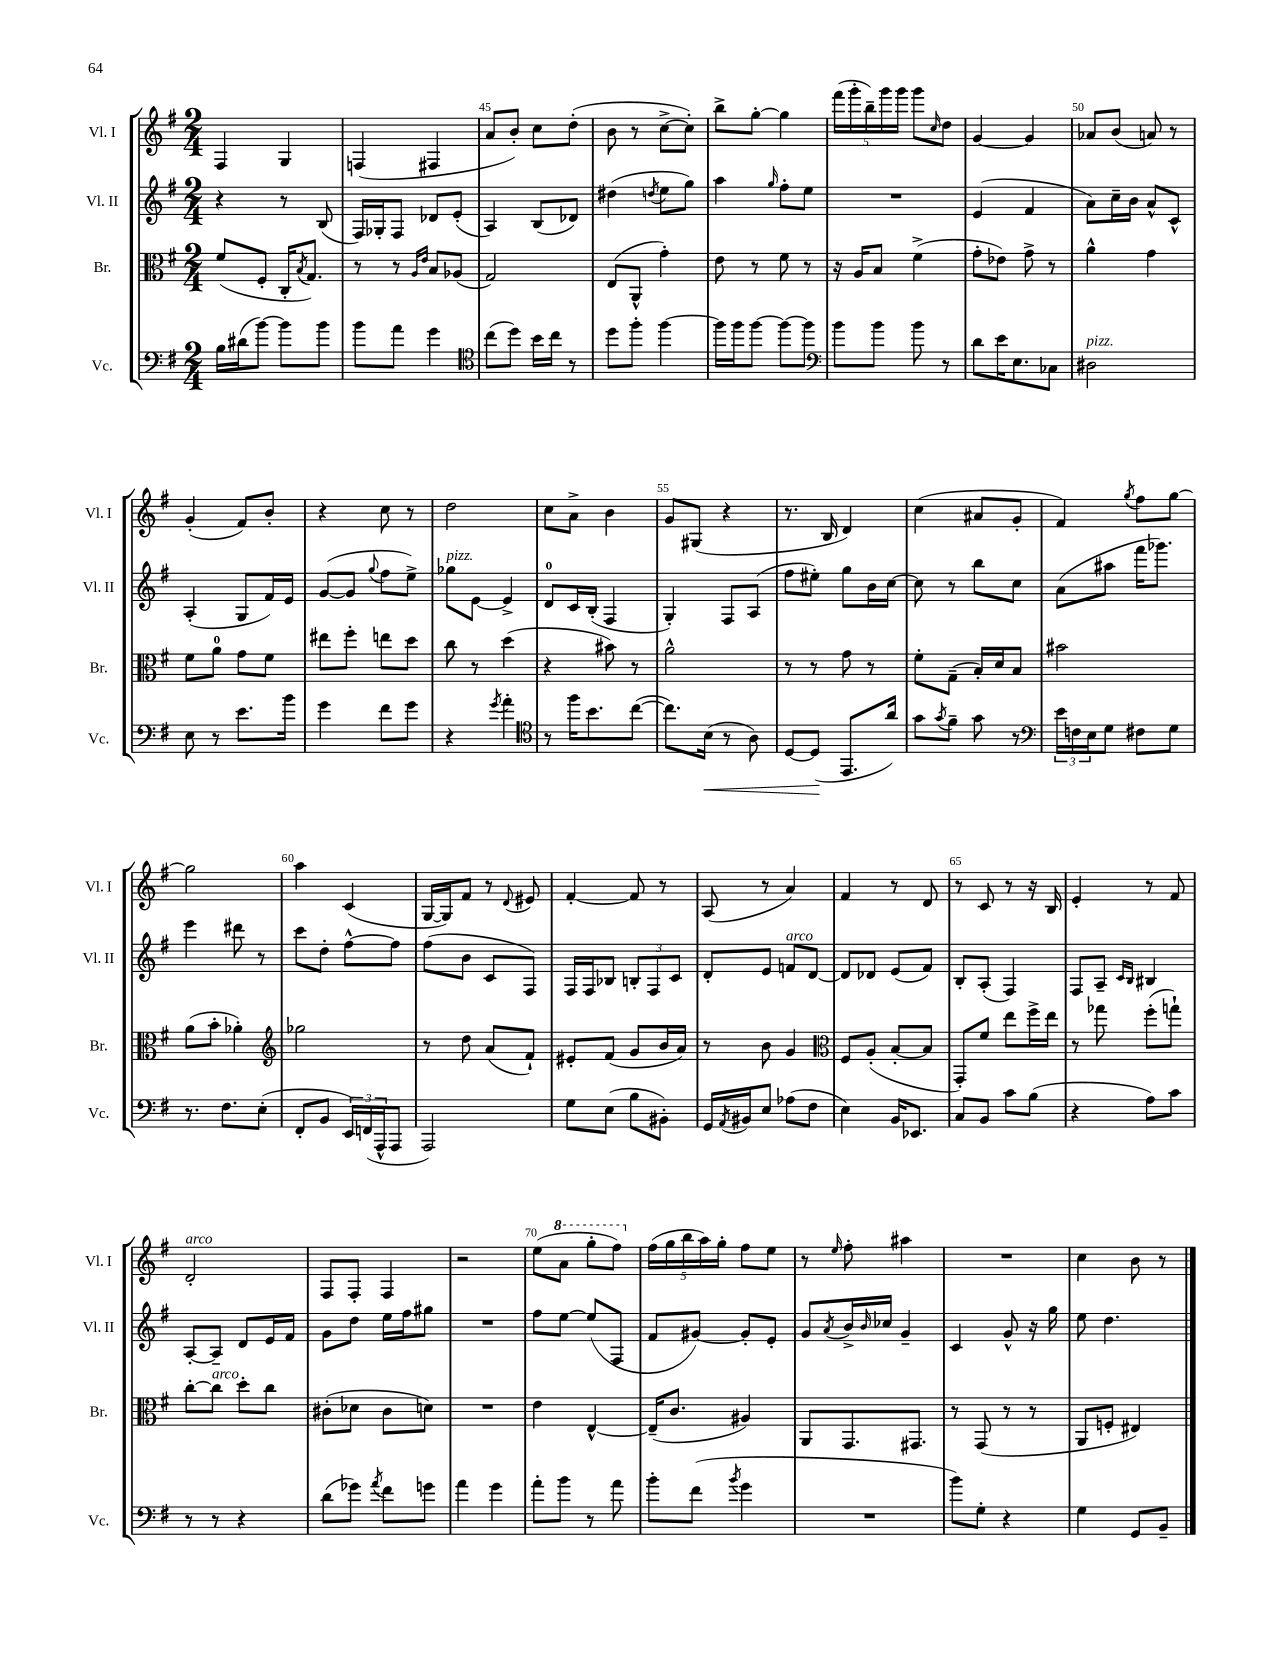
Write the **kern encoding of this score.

**kern	**kern	**kern	**kern
*staff4	*staff3	*staff2	*staff1
*clefF4	*clefC3	*clefG2	*clefG2
*k[f#]	*k[f#]	*k[f#]	*k[f#]
*M2/4	*M2/4	*M2/4	*M2/4
16B\LL	(8f#/L	4r	4F#/
(16d#\J	.	.	.
[8b\J)	8F#'/J	.	.
8b\]L	16C'/LK	8r	4G/
.	8qB/	.	.
.	8.G/J)	.	.
8b\J	.	(8B/	.
=	=	=	=
8b\L	8r	16F#/LL)	(4F/
.	.	16G-'/J	.
8a\J	8r	8F#/J	.
.	16qqA/LL	.	.
.	16qqe/JJ	.	.
4g\	8B/L	8d-/L	4F#/
.	(8A-/J	(8e'/J	.
=	=	=	=
*clefC4	*	*	*
(8cc\L	2G/)	4A/)	8a/L
8dd\J)	.	.	8b'/J)
16b\LL	.	(8B/L	8cc\L
16cc\JJ	.	.	.
8r	.	8d-/J)	(8dd'\J
=	=	=	=
8dd\L	(8E/L	(4dd#\	8b\
8ff#'\J	8AA^^/J	.	8r
.	.	8qdd/	.
[4ff#\	4g'\)	8ee\L	[8cc^\L
.	.	8gg\J)	8cc'\]J)
=	=	=	=
16ff#\]LL	8e\	4aa\	8bb^\L
16ff#\J	.	.	.
[8ff#\J	8r	.	[8gg'\J
.	.	16qqgg/	.
8ff#\_L	8f#\	8ff#'\L	4gg\]
8ff#\]J	8r	8ee\J	.
=	=	=	=
*clefF4	*	*	*
8b\L	16r	2r	(20fff#\LL
.	.	.	20ggg'\
.	16A/LK	.	.
.	.	.	20bb~\)
8b\J	8B/J	.	.
.	.	.	20ggg\
.	.	.	20ggg\JJ
8b\	(4f#^\	.	8ggg\L
.	.	.	16qqcc/
8r	.	.	8dd\J
=	=	=	=
8d\L	8g'\L	(4e/	[4g/
16e\K	8e-\J)	.	.
8.E\	.	.	.
.	8g^\	4f#/	4g/]
8C-\J	8r	.	.
=	=	=	=
2D#\	4a^^\	8a\L)	8a-/L
.	.	16cc~\L	(8b/J
.	.	16b\JJ	.
.	4g\	8a^^/L	8a/)
.	.	8c^^/J	8r
=	=	=	=
8E\	8f#\L	(4A'/	(4g'/
8r	8a\J	.	.
8.e\L	8g\L	8G/L	8f#/L)
.	8f#\J	16f#/L)	8b'/J
16b\Jk	.	16e/JJ	.
=	=	=	=
4g\	8ee#\L	([8g/L	4r
.	8ff#'\J	8g/]J	.
.	.	8qqgg/	.
8f#\L	8ee\L	8ff#\L	8cc\
8g\J	8dd\J	8ee^\J)	8r
=	=	=	=
4r	8cc\	8gg-\L	2dd\
.	8r	[8e\J	.
8qg/	.	.	.
4a'\	(4dd\	4e^/]	.
=	=	=	=
*clefC4	*	*	*
8r	4r	8d/L	8cc\L
16ff#\LK	.	16c/L	8a^\J
8.b\	.	(16B'/JJ	.
.	8b#\)	4F#/	4b\
([8cc\J	8r	.	.
=	=	=	=
8.cc\]L)	2a^^\	4G'/)	8g/L
.	.	.	(8G#/J
(16B\Jk	.	.	.
8r	.	8F#/L	4r
8A\)	.	(8A/J	.
=	=	=	=
[8D/L	8r	8ff#\L	8.r
(8D/]J	8r	8ee#'\J)	.
.	.	.	16B/
8.EE/L	8g\	8gg\L	4d/)
.	8r	16b\L	.
16a/Jk)	.	[16cc\JJ	.
=	=	=	=
8g\L	8f#'\L	8cc\]	(4cc\
8qg/	.	.	.
8f#~\J	(8G~\J	8r	.
8g\	16B'/LL)	8bb\L	8a#/L
.	16d/J	.	.
8r	8B/J	8cc\J	8g'/J
=	=	=	=
*clefF4	*	*	*
24e\LL	2b#\	(8a\L	4f#/)
24F\	.	.	.
24E\J	.	.	.
8G\J	.	8aa#\J	.
.	.	.	8qgg/
8F#\L	.	16fff#\LK	8ff#\L
.	.	8.ggg-\J)	.
8G\J	.	.	[8gg\J
=	=	=	=
8.r	(8a\L	4eee\	2gg\]
.	8b'\J	.	.
8.F#\L	.	.	.
.	4a-'\)	8ddd#\	.
(8E'\J	.	8r	.
=	=	=	=
*	*clefG2	*	*
8FF#'/L	2gg-\	8ccc\L	4aa\
8BB/J	.	8dd'\J	.
24EE/LL)	.	[8ff#^^\L	(4c/
(24FF/	.	.	.
24AAA^^/J	.	.	.
8AAA/J	.	8ff#\]J	.
=	=	=	=
2AAA/)	8r	(8ff#\L	[16G/LL
.	.	.	16G/]J)
.	8dd\	8b\J	8f#/J
.	(8a/L	8c/L	8r
.	.	.	8qqd/
.	8f#`/J)	8F#/J)	8e#/
=	=	=	=
8G\L	8e#'/L	16F#/LL	[4f#'/
.	.	16F#/J	.
(8E\J	(8f#/J	8B-/J	.
8B\L	8g/L	12B'/L	8f#/]
.	.	12F#/	.
8BB#'\J)	16b/L	.	8r
.	.	12c/J	.
.	16a/JJ)	.	.
=	=	=	=
16GG/LL	8r	8d'/L	(8A/
8qAA/	.	.	.
16BB#/J	.	.	.
8E/J	8b\	8e/J	8r
(8A-\L	4g/	8f/L	4a/)
8F#\J	.	[8d/J	.
=	=	=	=
*	*clefC3	*	*
4E\)	8F#/L	8d/]L	4f#/
.	(8A'/J	8d-/J	.
16BB/LK	[8B'/L	(8e/L	8r
8.EE-/J	.	.	.
.	8B/]J	8f#/J)	8d/
=	=	=	=
8C/L	8GG'/L)	8B'/L	8r
8BB/J	8f#/J	(8A'/J	8c/
8c\L	8ee\L	4F#/)	8r
(8B\J	16ff#^\L	.	16r
.	16ee\JJ	.	16B/
=	=	=	=
4r	8r	8F#/L	4e'/
.	8gg-\	8A~/J	.
.	.	16qqc/LL	.
.	.	16qqB/JJ	.
8A\L)	(8ff#'\L	4B#/	8r
8c\J	8gg`\J)	.	8f#/
=	=	=	=
8r	[8cc'\L	[8A'/L	2d'/
8r	8cc\]J	8A~/]J	.
4r	8dd'\L	8d/L	.
.	8cc\J	16e/L	.
.	.	16f#/JJ	.
=	=	=	=
(8d\L	(8c#'\L	8g\L	8F#/L
8g-\J)	8d-\J	8dd\J	8F#'/J
8qa/	.	.	.
8f#\L	8c#\L	16ee\LL	4F#/
.	.	16ff#\J	.
8g\J	8d\J)	8gg#\J	.
=	=	=	=
4a\	2r	2r	2r
4g\	.	.	.
=	=	=	=
8a'\L	4e\	8ff#\L	(8ee\L
8b\J	.	[8ee\J	8aa\J
8r	[4E^^/	(8ee/]L	8ggg'\L
8a\	.	8F#/J	8fff#\J)
=	=	=	=
8b'\L	(16E~/]LK	8f#/L	(20ff#\LL
.	.	.	20gg\
.	8.c/J	.	.
.	.	.	20bb\
(8f#\J	.	[8g#/J)	.
.	.	.	20aa\)
.	.	.	20gg'\JJ
8qb/	.	.	.
4g\	4A#/)	8g#'/]L	8ff#\L
.	.	8e'/J	8ee\J
=	=	=	=
2r	8AA/L	8g/L	8r
.	.	8qa/	16qqee/
.	8.GG/	16b^/L	8ff#'\
.	.	16qqb/	.
.	.	16cc-/JJ	.
.	.	4g~/	4aa#\
.	8.GG#/J	.	.
=	=	=	=
8b\L)	8r	4c/	2r
8G'\J	(8GG/	.	.
4r	8r	8g^^/	.
.	8r	16r	.
.	.	16gg\	.
=	=	=	=
4G\	8AA/L	8ee\	4cc\
.	8F'/J	4.dd\	.
8GG/L	4E#/)	.	8b\
8BB~/J	.	.	8r
==	==	==	==
*-	*-	*-	*-
